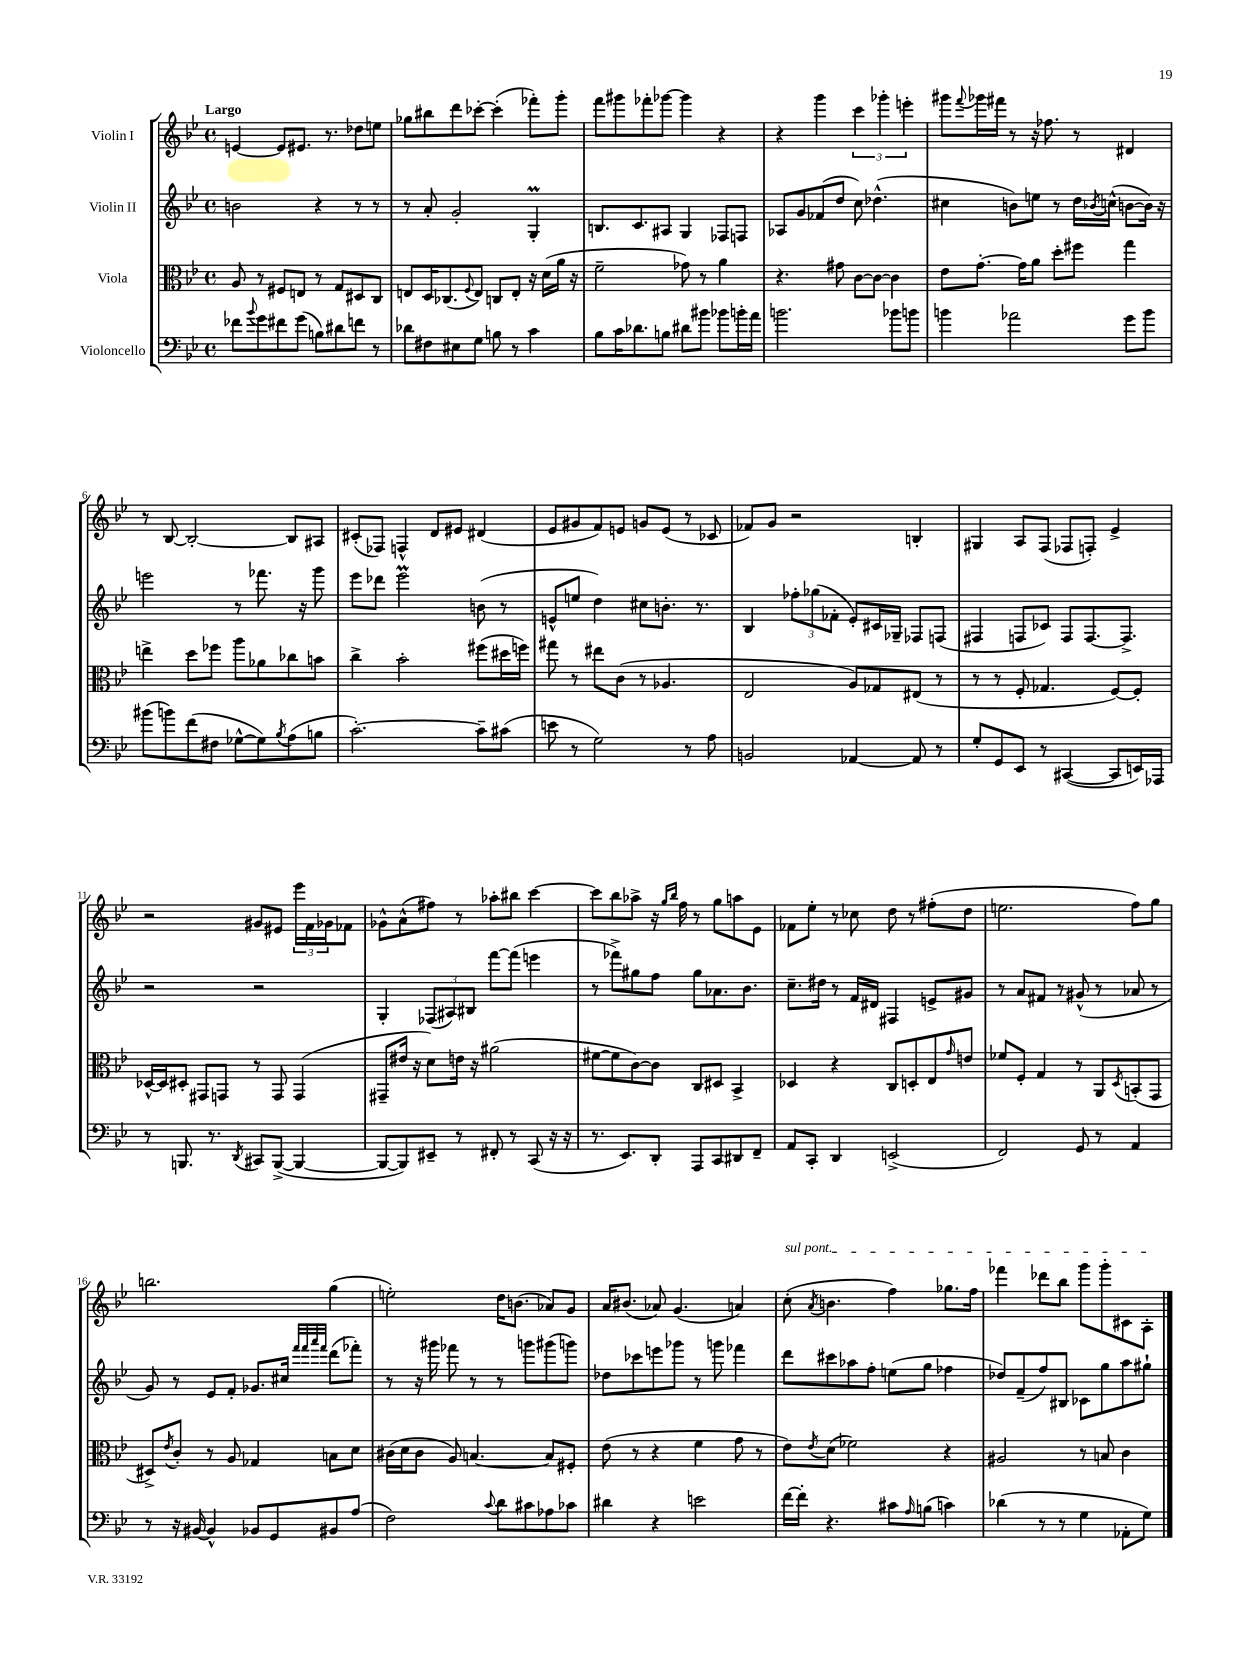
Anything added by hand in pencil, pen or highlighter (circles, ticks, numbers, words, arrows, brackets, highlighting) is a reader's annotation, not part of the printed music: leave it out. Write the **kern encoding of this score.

**kern	**kern	**kern	**kern
*part4	*part3	*part2	*part1
*staff4	*staff3	*staff2	*staff1
*I"Violoncello	*I"Viola	*I"Violin II	*I"Violin I
*clefF4	*clefC3	*clefG2	*clefG2
*k[b-e-]	*k[b-e-]	*k[b-e-]	*k[b-e-]
*M4/4	*M4/4	*M4/4	*M4/4
*met(c)	*met(c)	*met(c)	*met(c)
=1	=1	=1	=1
!	!	!	!LO:TX:a:B:t=Largo
8f-X\L	8A/	2bn\	[4en/
8qqb-/	.	.	.
8g\	8r	.	.
8f#X\	8F#X/L	.	8e/L]
(8g\J	8En/J	.	8.e#X/J
8Bn\L)	8r	4r	.
.	.	.	8.r
8d#X\	8G/L	.	.
8fn\J	8D#X/	8r	8dd-X\L
8r	8C/J	8r	8een\J
=2	=2	=2	=2
8d-X\L	8En/L	8r	8gg-X\L
8F#X\	16D/K	8a'/	8bb#X\
.	(8.C-X/	.	.
8E#X\	.	2g'/	8ddd\
.	8qqF/	.	.
8G\J	8E/J)	.	[8ccc-X'\J
8Bn\	8Cn/L	.	(4ccc-'\]
8r	8E'/J	.	.
4c\	16r	4GM'/	8fff-X'\L)
.	(16d\LL	.	.
.	16a\JJ	.	8ggg'\J
.	16r	.	.
=3	=3	=3	=3
8B-\L	2f~\	8.Bn/L	8fff\L
16c\K	.	.	8ggg#X\
8.d-X\	.	8.c/	.
.	.	.	8fff-X'\
8Bn\J	.	8A#X/J	[8ggg-X\J
8d#X\L	8g-X\)	4G/	4ggg-\]
8b#X\J	8r	.	.
8b-X\L	4a\	8F-X/L	4r
16bn'\L	.	8Fn/J	.
16a\JJ	.	.	.
=4	=4	=4	=4
2.bn\	4.r	8A-X/L	4r
.	.	8g/	.
.	.	(8f-X/	4ggg\
.	8g#X\	8dd/J	.
.	[8c\L	8cc\)	6ccc\
.	8c\J_	(4.dd-X^^\	.
.	.	.	6ggg-X'\
8b-X\L	4c\]	.	.
.	.	.	6eeen'\
8bn\J	.	.	.
=5	=5	=5	=5
4bn\	8e-\L	4cc#X\	8ggg#X\L
.	.	.	8qqfff/
.	[8.g'\J	.	16ggg-X\L
.	.	.	16fff#X\JJ
2a-X\	.	8bn\L)	8r
.	16g\KL]	.	.
.	8a\J	8een\J	16r
.	.	.	8.ff-X\
.	8dd'\L	8r	.
.	8ff#X\J	16dd\LL	8r
.	.	8qb-X/	.
.	.	(16ccn^^\JJ	.
8g\L	4gg\	[8bn\L	4d#X/
8b\J	.	16b\Jk])	.
.	.	16r	.
!!LO:LB:g=z
=6	=6	=6	=6
(8b#X\L	4een^\	2eeen\	8r
8bn\)	.	.	[8B-/
(8f\	8dd\L	.	2B-'/_
8F#X\J	8ff-X\J	.	.
[8G-X^^\L	8aa\L	8r	.
8G-\])	8a-X\	8.fff-X\	.
8qB-/	.	.	.
(8A\	8cc-X\	.	8B-/L]
.	.	16r	.
8Bn\J	8bn\J	8ggg\	8A#X/J
=7	=7	=7	=7
[2.c'\)	4cc^\	8eee-\L	(8c#X'/L
.	.	8ddd-X\J	8F-X/J)
.	2b-'\	2eee-M\	4Fn^^/
.	.	.	8d/L
.	.	.	8e#X/J
8c~\L]	(8ff#X\L	(8bn\	(4d#X/
(8c#X\J	16dd#X\L	8r	.
.	16ffn\JJ)	.	.
=8	=8	=8	=8
8en\	8gg#X\	8en^^/L	8e-/L
8r	8r	8een/J	8g#X/
2G\)	8ee#X\L	4dd\)	8f/)
.	(8c\J	.	8en/J
.	8r	8cc#X\L	8gn/L
.	4.A-X/	8.bn'\J	(8e/J
8r	.	.	8r
.	.	8.r	.
8A\	.	.	8c-X/
=9	=9	=9	=9
2BBn/	2E-/	4B-/	8f-X/L)
.	.	.	8g/J
.	.	12ff-X'\L	2r
.	.	(12gg-X\	.
.	.	12f-X'\J	.
[4AA-X/	8A/L)	8e-'/L)	.
.	8G-X/	16c#X/L	.
.	.	16G-X~/JJ	.
8AA-/]	(8E#X/J	8F-X/L	4Bn'/
8r	8r	(8Fn/J	.
=10	=10	=10	=10
8G'/L	8r	4F#X/	4G#X/
8GG/	8r	.	.
8EE-/J	8F'/	8Fn/L	8A/L
8r	4.G-X/	8c-X/J)	(8F/J
([4CC#X/	.	8F/L	8F-X/L
.	.	[8.F/	8Fn'/J)
8CC#/L]	[8F/L)	.	4e-^/
.	.	8.F^/J]	.
16EEn/L)	8F'/J]	.	.
16AAA-X/JJ	.	.	.
!!LO:LB:g=z
=11	=11	=11	=11
8r	[16D-X^^/LL	2r	2r
.	16D-/J]	.	.
8.BBBn/	8D#X'/J	.	.
.	8GG#X/L	.	.
8.r	.	.	.
.	8GGn/J	.	.
8qDD/	.	.	.
8CC#X/L	8r	2r	8g#X/L
([8BBB^/J	8GG/	.	8e#X/J
4BBB/_	(4GG/	.	24eee-\LL
.	.	.	24f\
.	.	.	24g-X\J
.	.	.	8f-X\J
=12	=12	=12	=12
8BBB/L_	8GG#X~/L	4G'/	8g-X^^\L
8BBB/])	16e#X/Jk	.	(8a^^\
.	16r	.	.
8EE#X~/J	8d\L)	(12F-X/L	8ff#X\J)
.	.	12A#X/)	.
8r	16en\Jk	.	8r
.	.	12B#X/J	.
.	16r	.	.
8FF#X'/	(2a#X\	[8fff\L	8aa-X'\L
8r	.	(8fff\J]	8bb#X\J
(8CC/	.	4eeen\	[4ccc\
16r	.	.	.
16r	.	.	.
=13	=13	=13	=13
8.r	[8f#X\L	8r	8ccc\L]
.	8f#\]	8fff-X^\L)	8bb-\
8.EE-/L)	.	.	.
.	[8c\)	8gg#X\	8aa-X^\J
8DD'/J	8c\J]	8ff\J	16r
.	.	.	16qqgg/LL
.	.	.	16qqbb-/JJ
.	.	.	16ff\
8AAA/L	8C/L	8gg#\L	8r
8CC/	8D#X/J	8.a-X\	8gg\L
8DD#X/	4BB-^/	.	8aan\
.	.	8.b-\J	.
8FF~/J	.	.	8e-\J
=14	=14	=14	=14
8AA/L	4D-X/	8.cc~\L	8f-X\L
8CC'/J	.	.	8ee-'\J
.	.	16dd#X\Jk	.
4DD/	4r	8r	8r
.	.	16f/LL	8cc-X\
.	.	16d#X/JJ	.
(2EEn^/	8C/L	4F#X/	8dd\
.	8Dn'/	.	8r
.	8E-/	8en^/L	(8ff#X'\L
.	16qqg/	.	.
.	8en/J	8g#X/J	8dd\J
=15	=15	=15	=15
2FF/)	8f-X/L	8r	2.een\
.	8F'/J	8a/L	.
.	4G/	8f#X/J	.
.	.	8r	.
8GG/	8r	(8g#X^^/	.
8r	8AA/L	8r	.
.	8qD/	.	.
4AA/	(8BBn'/	8a-X/	8ff\L)
.	8GG/J	8r	8gg\J
!!LO:LB:g=z
=16	=16	=16	=16
8r	8D#X^/L)	8g/)	2.bbn\
.	8qe-/	.	.
16r	8c'/J	8r	.
[16BB#X/	.	.	.
4BB#^^/]	8r	8e-/L	.
.	8A/	8f'/J	.
8BB-X/L	4G-X/	8.g-X/L	.
8GG/	.	.	.
.	.	16cc#X/Jk	.
.	.	32qqfff/LLL	.
.	.	32qqfff/	.
.	.	32qqaaa/	.
.	.	32qqfff/JJJ	.
8BB#X/	8Bn\L	(8ddd\L	(4gg\
(8A/J	8d\J	8fff-X'\J)	.
=17	=17	=17	=17
2F\)	(16c#X\LL	8r	2een'\)
.	16d\J	.	.
.	8c#\J	16r	.
.	.	16ggg#X\	.
.	8A/)	8fff-X\	.
.	[4.Bn/	8r	.
8qqc/	.	.	.
8d\L	.	8r	16dd\KL
.	.	.	(8.bn\J
8c#X\	.	8gggn\L	.
8A-X\	8B/L]	(8ggg#X\	8a-X/L)
8c-X\J	8F#X'/J	8gggn\J)	8g/J
=18	=18	=18	=18
4d#X\	(8e-\	8dd-X\L	16a/KL
.	.	.	(8.b#X/J
.	8r	8ccc-X\	.
4r	4r	8eeen\	8a-X/)
.	.	8ggg-X\J	(4.g/
2en\	4f\	8r	.
.	.	8gggn\	.
.	8g\	4fff-X\	4an/)
.	8r	.	.
=19	=19	=19	=19
!	!	!	!LO:TX:a:i:t=sul pont.
[16f\LL	8e-\L)	8ddd\L	(8cc'\
16f'\JJ]	.	.	.
.	8qe-/	.	8qa/
4.r	(8d\J	8ccc#X\	4.bn\
.	2f-X\)	8aa-X\	.
.	.	8ff'\J	.
8c#X\L	.	(8een\L	4ff\)
16qqA/	.	.	.
(8Bn\J	.	8gg\J	.
4cn\)	4r	4ff-X\	8.gg-X\L
.	.	.	16ff\Jk
=20	=20	=20	=20
(4d-X\	2A#X/	8dd-X/L)	4fff-X\
.	.	(8f~/	.
8r	.	8ff/)	8ddd-X\L
8r	.	8B#X/J	8bb-\J
4G\	8r	8c-X\L	8ggg\L
.	8Bn/	8gg\	8ggg'\
8AA-X'\L	4c\	8aa\	8c#X\
8G\J)	.	8gg#X`\J	8A'\J
==	==	==	==
*-	*-	*-	*-
